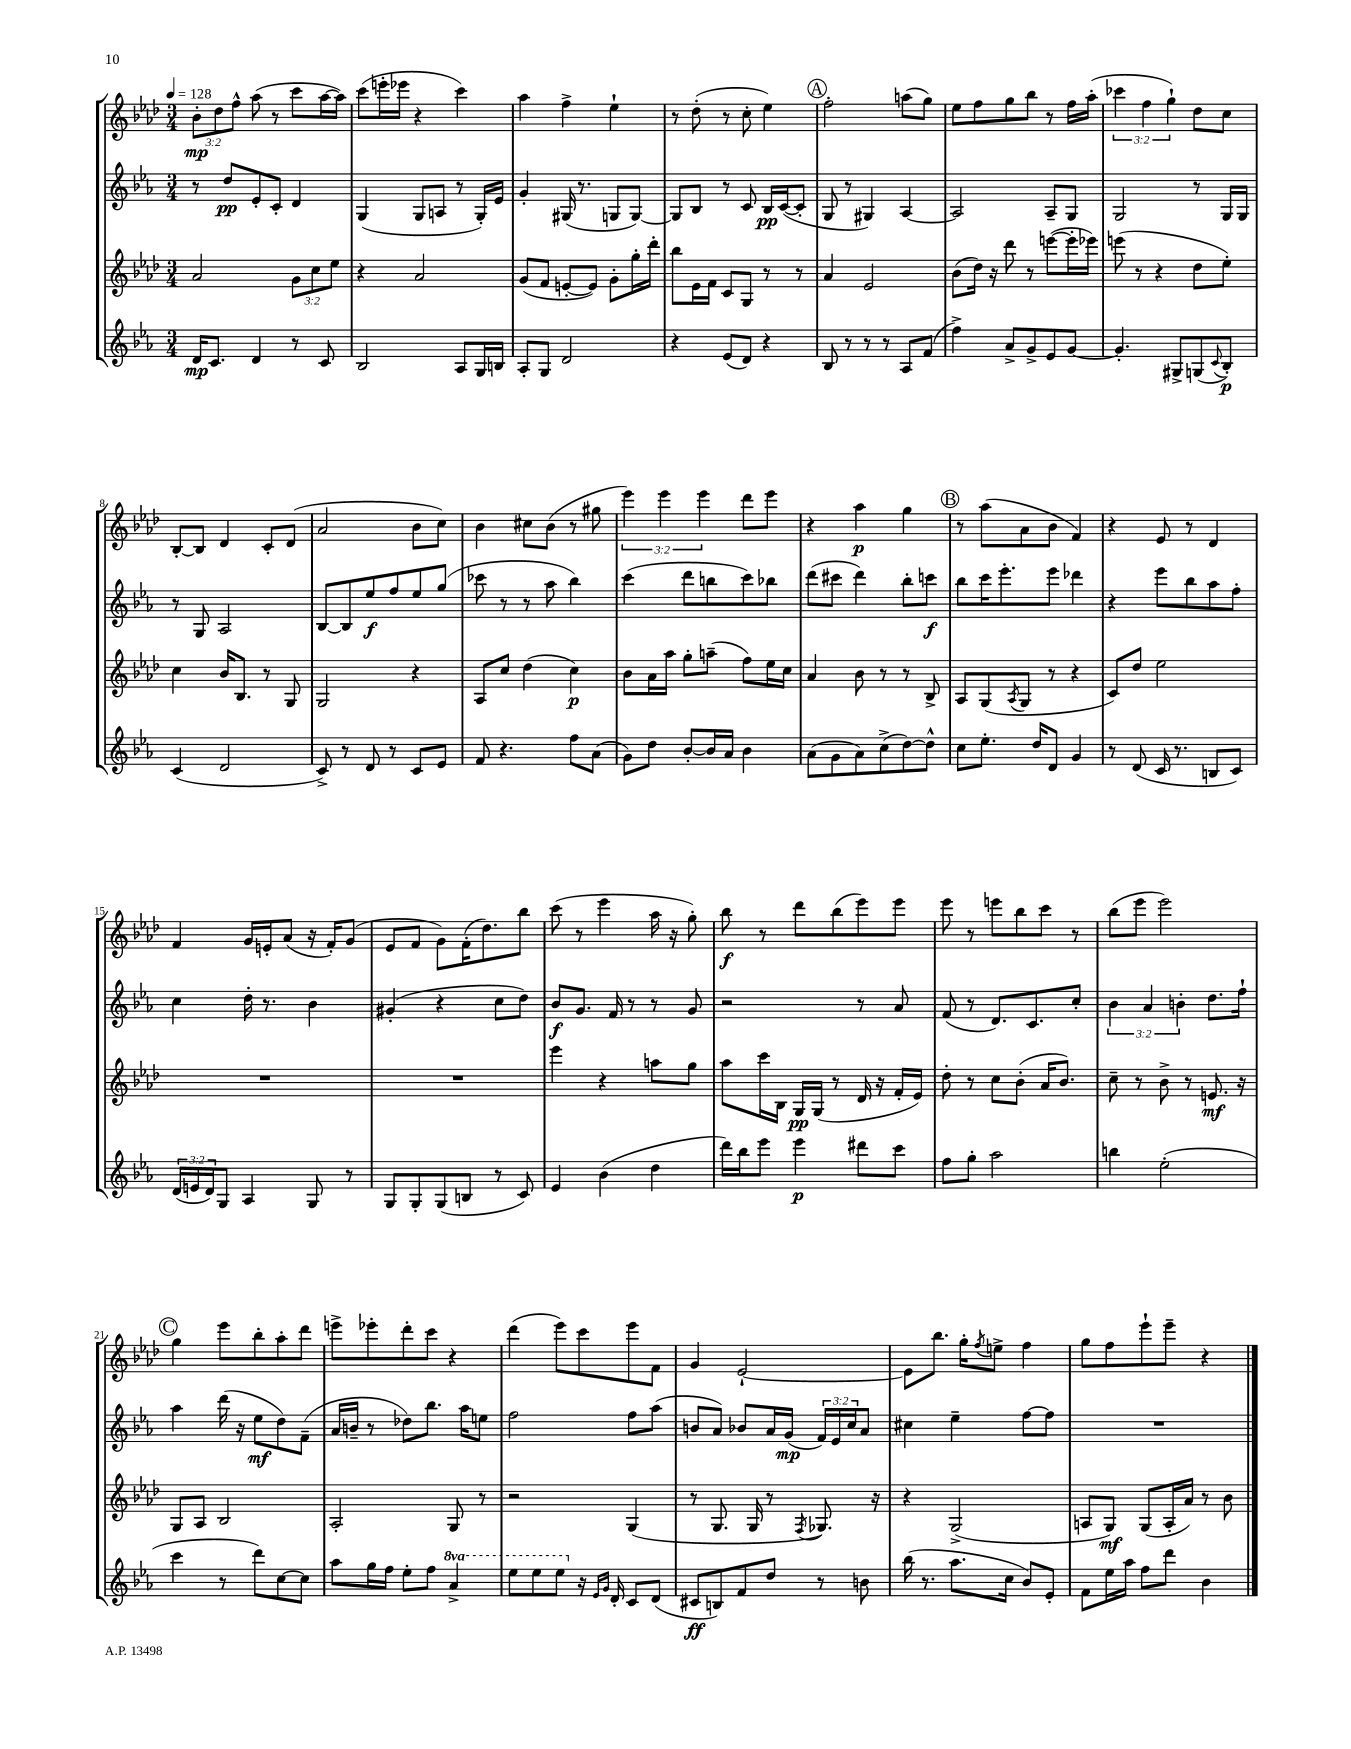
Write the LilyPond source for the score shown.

<<
\new StaffGroup <<
\new Staff = "s0" {
    \clef treble \key aes \major \numericTimeSignature \time 3/4 \override Staff.TupletNumber.text = #tuplet-number::calc-fraction-text \tempo 4 = 128
    \tuplet 3/2 { bes'8-.\mp des''8 f''8-^ } aes''8( r8 c'''8 aes''16~ aes''16) |
    c'''8( e'''16-. ees'''16 r4 c'''4) |
    aes''4 f''4-> ees''4-! |
    r8 des''8-.( r8 c''8-. ees''4) |
    \mark \markup { \circle "A" } f''2-. a''8( g''8) |
    ees''8 f''8 g''8 bes''8 r8 f''16 aes''16-.( |
    \tuplet 3/2 { ces'''4 f''4 g''4-!) } des''8 c''8 |
    bes8~-. bes8 des'4 c'8-. des'8( |
    aes'2 bes'8 c''8) |
    bes'4 cis''8 bes'8( r8 gis''8 |
    \tuplet 3/2 { ees'''4) ees'''4 ees'''4 } des'''8 ees'''8 |
    r4 aes''4\p g''4 |
    \mark \markup { \circle "B" } r8 aes''8( aes'8 bes'8 f'4) |
    r4 ees'8 r8 des'4 |
    f'4 g'16 e'16-. aes'8( r16 f'16-.) g'8( |
    ees'8 f'8 g'8) f'16-.( des''8.) bes''8 |
    c'''8( r8 ees'''4 aes''16 r16 g''8-.) |
    bes''8\f r8 des'''8 bes''8( ees'''8) ees'''8 |
    ees'''8 r8 e'''8 bes''8 c'''8 r8 |
    bes''8( ees'''8 ees'''2) |
    \mark \markup { \circle "C" } g''4 ees'''8 bes''8-. aes''8-. des'''8 |
    e'''8-> ees'''8-. des'''8-. c'''8 r4 |
    des'''4( ees'''8) c'''8 ees'''8 f'8 |
    g'4 ees'2~-! |
    ees'8 bes''8. g''16-. \acciaccatura { f''8 } e''8-> f''4 |
    g''8 f''8 ees'''8-! ees'''8-- r4 \bar "|." |
}
\new Staff = "s1" {
    \clef treble \key ees \major \numericTimeSignature \time 3/4 \override Staff.TupletNumber.text = #tuplet-number::calc-fraction-text
    r8 d''8\pp ees'8-. c'8-. d'4 |
    g4( g8 a8 r8 g16-.) ees'16 |
    g'4-. gis16( r8. g8 g8~) |
    g8 bes8 r8 c'8 bes16\pp c'16~( c'8-. |
    \mark \markup { \circle "A" } g8 r8 gis4) aes4~ |
    aes2 aes8-- g8 |
    g2 r8 g16 g16 |
    r8 g8 aes2 |
    bes8~ bes8 ees''8\f f''8 ees''8 g''8( |
    ces'''8 r8 r8 aes''8 bes''4) |
    c'''4( d'''8 b''8 c'''8) bes''8 |
    d'''8( cis'''8 d'''4) bes''8-. c'''8\f |
    \mark \markup { \circle "B" } bes''8 c'''16 ees'''8.-. ees'''8 des'''4 |
    r4 ees'''8 bes''8 aes''8 f''8-. |
    c''4 d''16-. r8. bes'4 |
    gis'4-.( r4 c''8 d''8) |
    bes'8\f g'8. f'16 r8 r8 g'8 |
    r2 r8 aes'8 |
    f'8( r8 d'8.) c'8. c''8-. |
    \tuplet 3/2 { bes'4 aes'4 b'4-. } d''8. f''16-! |
    \mark \markup { \circle "C" } aes''4 d'''16( r16 ees''8\mf d''8) f'8--( |
    aes'16 b'16-- r8 des''8) bes''8. aes''16 e''8 |
    f''2 f''8 aes''8( |
    b'8 aes'8) bes'8 aes'16 g'16\mp( \tuplet 3/2 { f'16) ees'16 c''16 } aes'8 |
    cis''4 ees''4-- f''8~ f''8 |
    R2. \bar "|." |
}
\new Staff = "s2" {
    \clef treble \key aes \major \numericTimeSignature \time 3/4 \override Staff.TupletNumber.text = #tuplet-number::calc-fraction-text
    aes'2 \tuplet 3/2 { g'8 c''8 ees''8 } |
    r4 aes'2 |
    g'8( f'8 e'8~-. e'8) g'8-. g''16-. des'''16-. |
    bes''8 ees'16 f'16 c'8 g8 r8 r8 |
    \mark \markup { \circle "A" } aes'4 ees'2 |
    bes'8( des''16) r16 des'''8 r8 e'''8~( e'''16-. ees'''16) |
    e'''8( r8 r4 des''8 ees''8-.) |
    c''4 bes'16 bes8. r8 g8 |
    g2 r4 |
    aes8 c''8 des''4( c''4\p) |
    bes'8 aes'16 aes''16 g''8-. a''8--( f''8) ees''16 c''16 |
    aes'4 bes'8 r8 r8 bes8-> |
    \mark \markup { \circle "B" } aes8 g8( \acciaccatura { aes8 } g8 r8 r4 |
    c'8) des''8 ees''2 |
    R2. |
    R2. |
    ees'''4 r4 a''8 g''8 |
    aes''8 c'''16 bes16 g16\pp g16( r8 des'16 r16 f'16-. ees'16) |
    des''8-. r8 c''8 bes'8-.( aes'16 bes'8.) |
    c''8-- r8 bes'8-> r8 e'8.\mf r16 |
    \mark \markup { \circle "C" } g8 aes8 bes2 |
    aes2-. g8 r8 |
    r2 g4( |
    r8 g8. g16 r8 \acciaccatura { f8 } ges8.) r16 |
    r4 g2->( |
    a8 g8\mf) g8( a16-. aes'16) r8 bes'8 \bar "|." |
}
\new Staff = "s3" {
    \clef treble \key ees \major \numericTimeSignature \time 3/4 \override Staff.TupletNumber.text = #tuplet-number::calc-fraction-text \set Staff.ottavationMarkups = #ottavation-simple-ordinals
    d'16\mp c'8. d'4 r8 c'8 |
    bes2 aes8 g16 b16 |
    aes8-. g8 d'2 |
    r4 ees'8( d'8) r4 |
    \mark \markup { \circle "A" } bes8 r8 r8 r8 aes8 f'8( |
    f''4->) aes'8-> g'8-> ees'8 g'8~ |
    g'4.-. gis8-> g8( \appoggiatura { c'8 } bes8-.\p) |
    c'4( d'2 |
    c'8->) r8 d'8 r8 c'8 ees'8 |
    f'8 r4. f''8 aes'8( |
    g'8) d''8 bes'8~-. bes'16 aes'16 bes'4 |
    aes'8( g'8 aes'8) c''8->( d''8~) d''8-^ |
    \mark \markup { \circle "B" } c''8 ees''8.-. d''16 d'8 g'4 |
    r8 d'8( c'16 r8. b8 c'8) |
    \tuplet 3/2 { d'16( e'16 d'16) } g8 aes4 g8 r8 |
    g8 g8-. g8( b8 r8 c'8) |
    ees'4 bes'4( d''4 |
    d'''16) bes''16 ees'''8 ees'''4\p dis'''8 c'''8 |
    f''8 g''8-. aes''2 |
    b''4 ees''2-.( |
    \mark \markup { \circle "C" } c'''4 r8 d'''8) c''8~ c''8 |
    aes''8 g''16 f''16 ees''8-. f''8 \ottava #1 aes''4-> |
    ees'''8 ees'''8 ees'''8 \ottava #0 r16 \grace { ees'16 g'16 } d'16-. c'8 d'8( |
    cis'8\ff b8) f'8 d''8 r8 b'8 |
    bes''16( r8. aes''8. c''16 bes'8) ees'8-. |
    f'8 ees''16 aes''16 f''8 d'''8 bes'4 \bar "|." |
}
>>
>>
